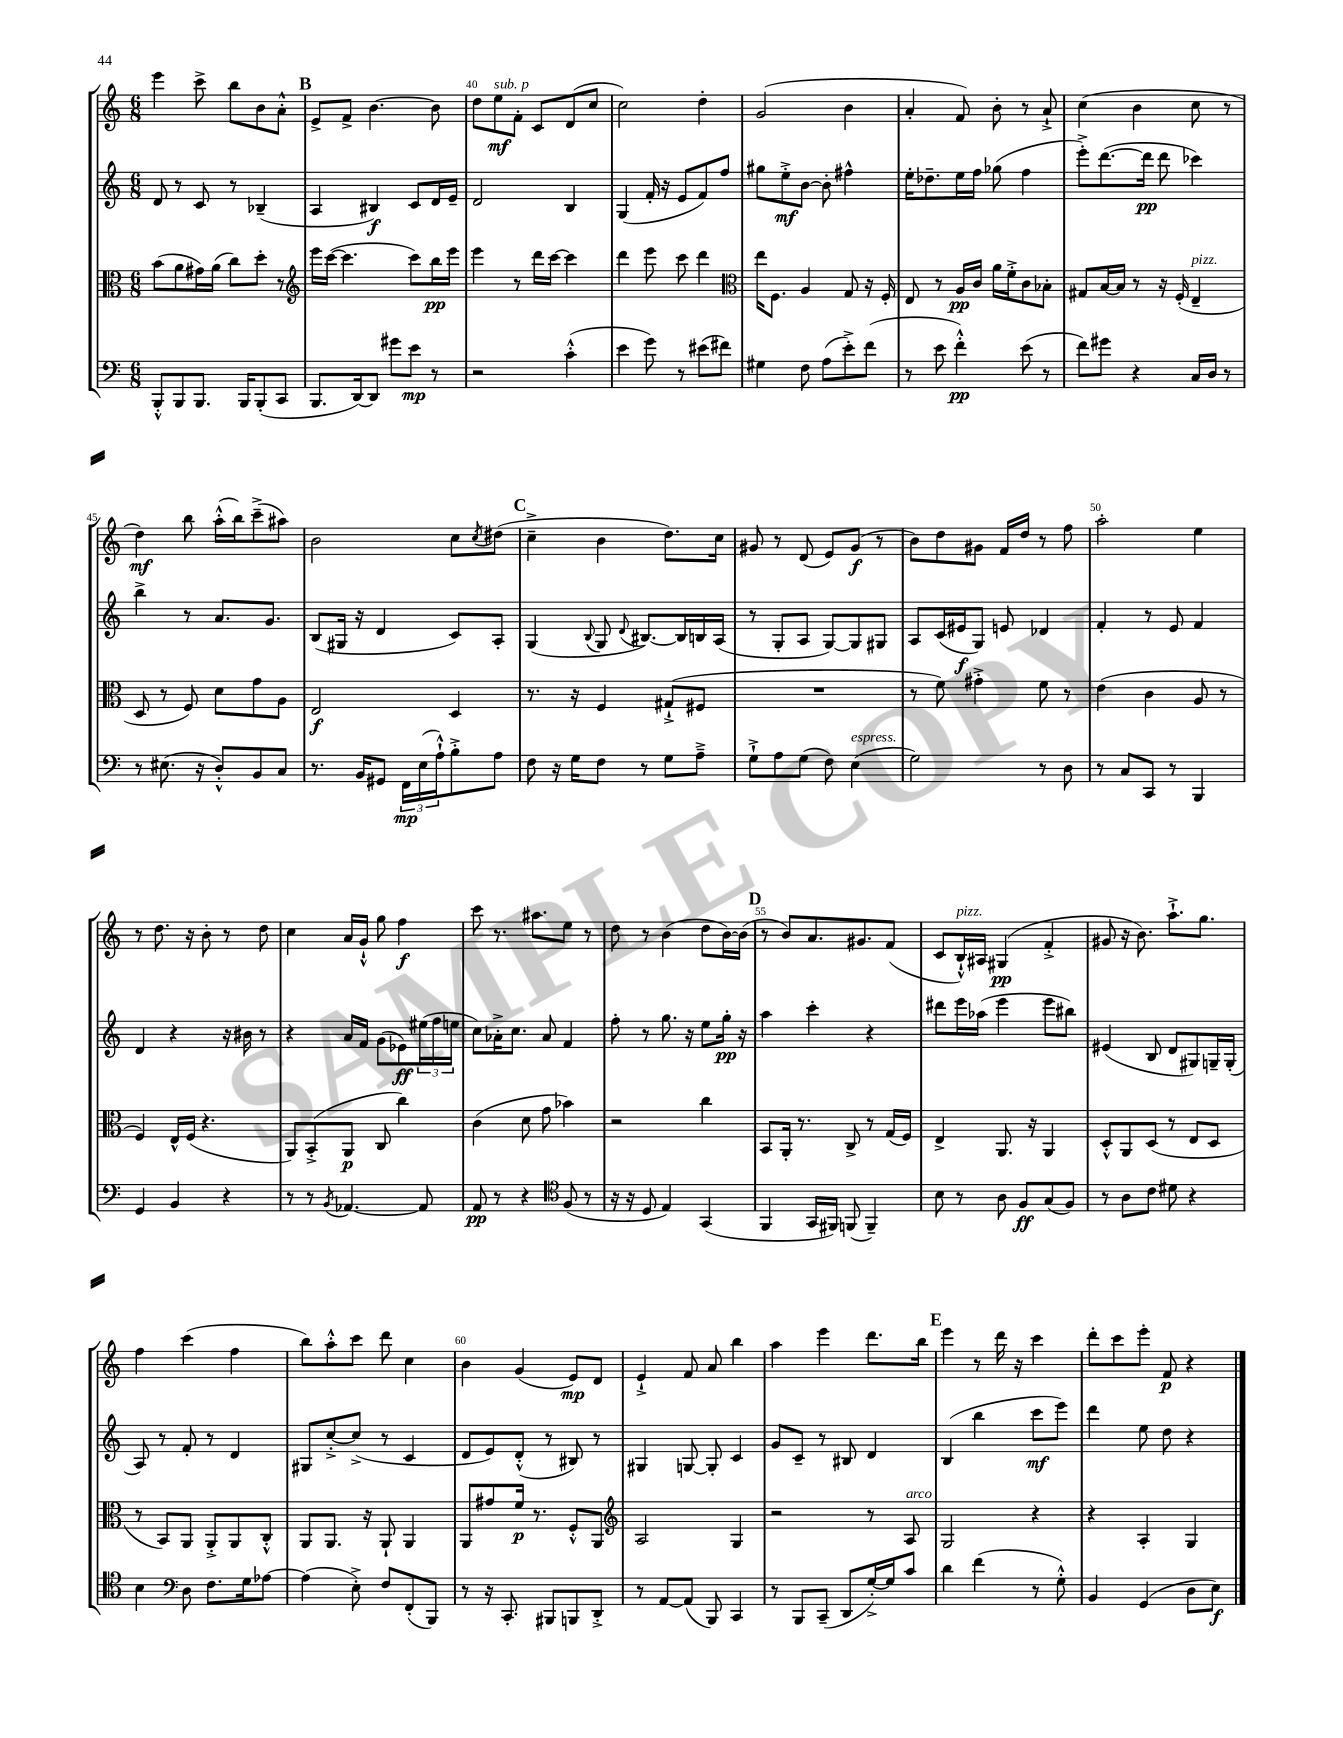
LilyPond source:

<<
\new StaffGroup <<
\new Staff = "s0" {
    \clef treble \key c \major \numericTimeSignature \time 6/8
    e'''4 c'''8-> b''8 b'8 a'8-.-^ |
    \mark \markup { \bold "B" } e'8-> f'8-> b'4.~ b'8 |
    d''8 e''8\mf^\markup { \italic "sub. p" } f'8-. c'8 d'8( c''8 |
    c''2) d''4-. |
    g'2( b'4 |
    a'4-. f'8) b'8-. r8 a'8-!-> |
    c''4( b'4 c''8 r8 |
    d''4\mf) b''8 a''16-.-^( b''16) c'''8--->( ais''8) |
    b'2 c''8 \acciaccatura { c''8 } dis''8( |
    \mark \markup { \bold "C" } c''4---> b'4 d''8.) c''16 |
    gis'8 r8 d'8( e'8) gis'8\f( r8 |
    b'8) d''8 gis'8 f'16 d''16 r8 f''8 |
    a''2-. e''4 |
    r8 d''8. r16 b'8-. r8 d''8 |
    c''4 a'16 g'16-!-^ g''8 f''4\f |
    c'''8 r8. ais''8. e''8 r8 |
    d''8 r8 b'4( d''8 b'16~) b'16( |
    \mark \markup { \bold "D" } r8 b'8) a'8. gis'8. f'8( |
    c'8 b16-!-^^\markup { \italic "pizz." }) ais16 gis4\pp( f'4-.-> |
    gis'8 r16 b'8.) a''8.-!-> g''8. |
    f''4 c'''4( f''4 |
    b''8) a''8-.-^ c'''8 d'''8 c''4 |
    b'4 g'4( e'8\mp) d'8 |
    e'4-!-> f'8 a'8 b''4 |
    a''4 e'''4 d'''8. b''16 |
    \mark \markup { \bold "E" } e'''4 r8 d'''16 r16 c'''4 |
    d'''8-. c'''8 e'''8-. f'8\p r4 \bar "|." |
}
\new Staff = "s1" {
    \clef treble \key c \major \numericTimeSignature \time 6/8
    d'8 r8 c'8 r8 bes4--( |
    \mark \markup { \bold "B" } a4 bis4\f) c'8 d'16 e'16-- |
    d'2 b4 |
    g4( f'16-. r16 e'8 f'8) f''8 |
    gis''8 e''8-.->\mf b'8~ b'8-. fis''4-^ |
    e''16-. des''8.-- e''16 f''16 ges''8( f''4 |
    e'''8-.->) d'''8.~( d'''16\pp d'''8 ces'''4) |
    b''4-> r8 a'8. g'8. |
    b8( gis16 r16 d'4 c'8) a8-. |
    \mark \markup { \bold "C" } g4( \appoggiatura { b8 } g8 \appoggiatura { d'8 } bis8.~) bis16 b16 a16( |
    r8 g8-. a8 g8~) g8 gis8 |
    a8 c'16( eis'16\f g8) e'8 des'4 |
    f'4-. r8 e'8 f'4 |
    d'4 r4 r16 bis'16 r8 |
    r4 a'16 f'16 g'8( ees'8\ff) \tuplet 3/2 { eis''16( f''16 e''16 } |
    c''8) aes'16-.-> c''8. aes'8 f'4 |
    f''8-. r8 g''8. r16 e''8 g''16-.\pp r16 |
    \mark \markup { \bold "D" } a''4 c'''4-. r4 |
    dis'''8 e'''16 aes''16( e'''4 e'''8 bis''8) |
    eis'4( b8 d'8 gis8) g16-- g16-.( |
    a8) r8 f'8-. r8 d'4 |
    gis8 c''8~-.-> c''8->( r8 c'4 |
    d'8 e'8) d'8-.-^( r8 bis8) r8 |
    gis4 g8~ g8-. c'4 |
    g'8 c'8-- r8 bis8 d'4 |
    \mark \markup { \bold "E" } b4( b''4 c'''8\mf e'''8) |
    d'''4 e''8 d''8 r4 \bar "|." |
}
\new Staff = "s2" {
    \clef alto \key c \major \numericTimeSignature \time 6/8
    b'8( a'8 gis'16) a'16( c''8) d''8-. r8 |
    \mark \markup { \bold "B" } \clef treble e'''16 c'''16~( c'''4. c'''8) b''16\pp e'''16 |
    e'''4 r8 d'''16 c'''16~ c'''4 |
    d'''4 e'''8 c'''8 d'''4 |
    \clef alto e''16 f8. a4 g8 r16 f16-. |
    e8 r8 a16\pp c'16 a'16 f'16-.-> c'8 bes8-. |
    gis8 b16~ b16 r8 r16 f16-.( e4--^\markup { \italic "pizz." } |
    d8 r8 f8) d'8 g'8 a8 |
    e2\f d4 |
    \mark \markup { \bold "C" } r8. r16 f4 gis8-!->( fis8 |
    R2. |
    r8 f'8) gis'4-.-> f'8 r8 |
    e'4( c'4 a8 r8 |
    f4) e16-^ f16( r4. |
    a,8) b,8-.->( a,8\p c8 c''4) |
    c'4( d'8 g'8 bes'4) |
    r2 c''4 |
    \mark \markup { \bold "D" } b,8 a,16-. r8. c8-> r8 g16( f16) |
    e4-> a,8. r16 a,4 |
    d8-.-^ a,8 d8( r8 e8 d8 |
    r8 b,8) a,8 a,8-.-> a,8 c8-.-^ |
    a,8 a,8. r16 a,8-! a,4 |
    a,8 gis'8 f'16\p r8. f8-.-^ a,8 |
    \clef treble a2 g4 |
    r2 r8 a8^\markup { \italic "arco" } |
    \mark \markup { \bold "E" } g2 r4 |
    r4 a4-. g4 \bar "|." |
}
\new Staff = "s3" {
    \clef bass \key c \major \numericTimeSignature \time 6/8
    b,,8-.-^ b,,8 b,,8. b,,16 b,,8-.( c,8 |
    \mark \markup { \bold "B" } b,,8. d,16~) d,8 gis'8 e'8\mp r8 |
    r2 c'4-.-^( |
    e'4 g'8) r8 eis'8( fis'8) |
    gis4 f8 a8( e'8-.->) f'8( |
    r8 e'8 f'4-.-^\pp) e'8( r8 |
    f'8) gis'8 r4 c16 d16 r8 |
    r8 eis8.( r16 d8-.-^) b,8 c8 |
    r8. b,16 gis,8 \tuplet 3/2 { f,16\mp e16( a16-!-^) } b8-.-> a8 |
    \mark \markup { \bold "C" } f8 r16 g16 f8 r8 g8 a8---> |
    g8-!-> a8 g8( f8) e4^\markup { \italic "espress." }( |
    g2) r8 d8 |
    r8 c8 c,8 r8 b,,4 |
    g,4 b,4 r4 |
    r8 r8 \acciaccatura { b,8 } aes,4.~ aes,8 |
    a,8\pp r8 r4 \clef tenor f8( r8 |
    r16 r16 d8 e4) g,4( |
    \mark \markup { \bold "D" } f,4 g,16 fis,16) f,8( f,4--) |
    b8 r8 a8 f8\ff g8( f8) |
    r8 a8 c'8 dis'8 r4 |
    b4 \clef bass d8 f8. g16 aes8~ |
    aes4( e8-.->) f8 f,8-.( b,,8) |
    r8 r16 c,8.-. bis,,8 b,,8 d,8-.-> |
    r8 a,8~ a,8( b,,8) c,4 |
    r8 b,,8 c,8--( d,8 g16~-.->) g16 c'8 |
    \mark \markup { \bold "E" } d'4 f'4( r8 g8-.-^) |
    b,4 g,4( d8 e8\f) \bar "|." |
}
>>
>>
\layout { \context { \Score currentBarNumber = #38 \override BarNumber.break-visibility = ##(#f #t #t) barNumberVisibility = #(every-nth-bar-number-visible 5) } }
